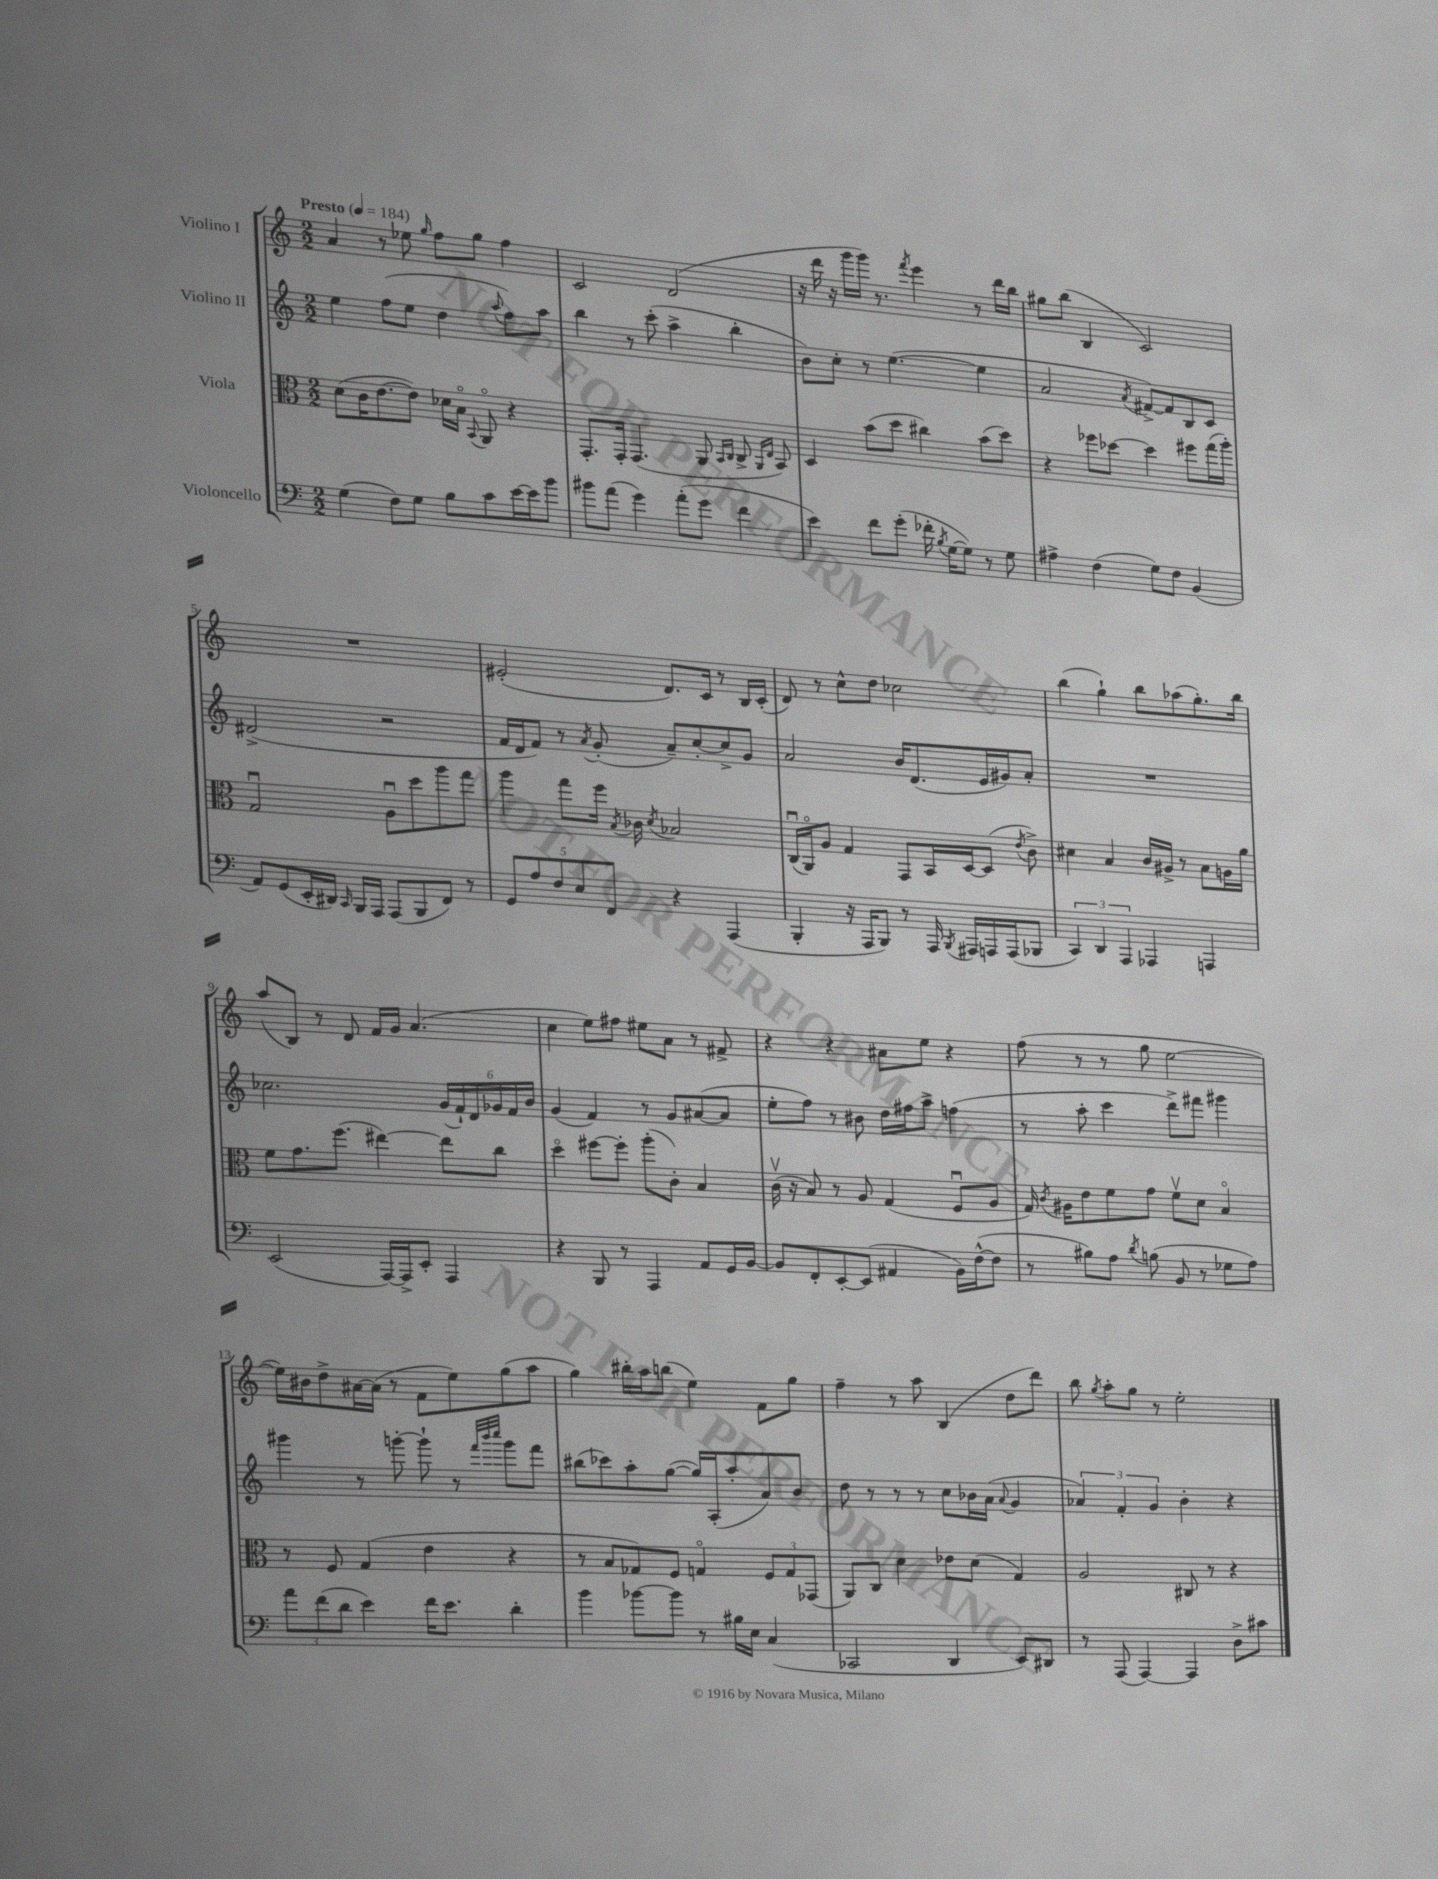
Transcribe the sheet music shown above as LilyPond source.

<<
\new StaffGroup <<
\new Staff = "s0" \with { instrumentName = "Violino I" } {
    \clef treble \key c \major \numericTimeSignature \time 2/2 \tempo "Presto" 4 = 184
    \autoBeamOff a'4 r8 ees''8 \grace { g''16 } f''8[ g''8] f''4 |
    c'2 d'2( |
    r16 d'''16 r16 g'''16[ g'''16]) r8. \acciaccatura { f'''8 } e'''4 r8 d'''16[ b''16] |
    gis''8[ b''8]( b4 c'2) |
    R1 |
    eis'2-.( d'8.[) c'16] r8 b16[ c'16]-.( |
    d'8) r8 c''8[-^ d''8] ces''2 |
    b''4( g''4-!) b''8[ aes''8( g''8.-.) b''16] |
    a''8[( b8]) r8 d'8 f'16[ g'16] a'4.( |
    c''4 e''8[) fis''8] eis''8[ a'8] r8 fis'8-> |
    r4 r4 ais'8[ e''8] r4 |
    f''8( r8 r8 g''8 e''2~ |
    e''16[) bis'16 d''8-> ais'16~ ais'16]( r8 f'8[ e''8) g''8( a''8] |
    g''4) bis''16[-. a''16 b''8]( e''4) f'8[ g''8] |
    f''4-- r8 a''8 b4( d''8[ d'''8]) |
    b''8 \acciaccatura { g''8 } a''8[-. g''8] r8 e''2-. \bar "|." |
}
\new Staff = "s1" \with { instrumentName = "Violino II" } {
    \clef treble \key c \major \numericTimeSignature \time 2/2
    \autoBeamOff e''4 f''8[( e''8] d''4 \appoggiatura { a''8 } f''8[) a''8] |
    b''4 r8 c'''8-.( a''4-> b''4-. |
    b'8[) c''8]-. r8 e''4.~( e''4 |
    a'2 \acciaccatura { a'8 } fis'8[~->) fis'8 b8 c'8] |
    dis'2->( r2 |
    f'16[ d'16 f'8]) r8 \acciaccatura { a'8 } g'8-.( a'8[--) c''8~-. c''8-> g'8] |
    a'2 b'16[ d'8.( e'16 gis'16) a'8]-. |
    R1 |
    ces''2. \tuplet 6/4 { g'16[( f'16-!) d'16 ges'16 f'16 b'16] } |
    g'4( f'4) r8 g'8[ ais'8~( ais'8] |
    e''8[-. f''8]) r8 bis'8 d''16[ fis''16 a''8]-> f''4( |
    r8 a''8-. c'''4 d'''8[->) fis'''8] gis'''4 |
    gis'''4 r8 g'''8~-. g'''8-! r8 \grace { f'''32[ b'''32 c''''32] } g'''8[ f'''8] |
    bis''8[( ces'''8) a''8-. g''8]~( g''16[) a16-.( a''8-. a'8) b'8] |
    d''8 r8 r8 r8 c''8[ bes'16 a'16]( \appoggiatura { a'8 } g'4 |
    \tuplet 3/2 { aes'4) f'4-. g'4 } b'4-. r4 \bar "|." |
}
\new Staff = "s2" \with { instrumentName = "Viola" } {
    \clef alto \key c \major \numericTimeSignature \time 2/2
    \autoBeamOff d'8[( c'16 e'8.~ e'8]) des'16[ b16]\flageolet \appoggiatura { b,8 } a,8\flageolet r4 |
    g,8.[-. g,16]-. g,4.( a,8 \grace { b,16[ c16] } c8-> \grace { a,16[ e16] } b,8) |
    d4 b'8[( d''8] cis''4) b'8[( d''8]) |
    r4 fes''8[ des''8]~ des''4 fis''8[ g''16( a''16]-.) |
    g2\downbow a8[\downbow d''8 a''8 g''8] |
    a''4 g''8[ f''16] \acciaccatura { b8 } ces'16 \acciaccatura { d'8 } bes2 |
    c16[\downbow( a,16\flageolet) a8] g4 g,8[ b,16 d16~ d8]( \acciaccatura { e'8 } c'8->) |
    dis'4 b4 c'16[ ais16]-> r8 b8[ a16 a'16] |
    f'8[ g'8. f''8.]( eis''4~) eis''8[ c''8] |
    d''4\flageolet fis''8[~ fis''8]-. a''8[-.( c'8]-.) b4 |
    c'16\upbow( r16 b8) r8 a8 g4( f8[\downbow a8] |
    g16) \acciaccatura { c'8 } ais16[ e'8 f'8 g'8] f'8[\upbow d'8] b4\flageolet |
    r8 f8 g4( e'4 r4 |
    r8 b8[ ges8) f8] g4\flageolet \tuplet 3/2 { f8[ g8 ges,8]( } |
    a,8[) c8] d'4 ees'8[ d'8]( g4) |
    a2 cis8 r8 r4 \bar "|." |
}
\new Staff = "s3" \with { instrumentName = "Violoncello" } {
    \clef bass \key c \major \numericTimeSignature \time 2/2
    \autoBeamOff g4( f8[) g8] b8[ c'8 e'16~ e'16 b'8] |
    bis'8[ a'8]( g'4) a'8[-.( g'8] f'4 |
    e'4) f'8[ g'8]-.( fes'16-. \acciaccatura { b8 } g16[~ g8]) r8 g8 |
    ais4-> f4( g8[) f8] b,4( |
    a,8[) g,8( e,16-. dis,16]) \grace { c,16 } b,,16[ a,,16] a,,8[( b,,8 f,8]) r8 |
    \tuplet 5/4 { g,8[ a8 f8 e8 f,8] } r4 a,,4( |
    b,,4-. r16 a,,16[ b,,8]) r8 a,,16 \acciaccatura { b,,8 } ais,,16[ a,,16 a,,16( bes,,8] |
    \tuplet 3/2 { c,4) d,4 a,,4 } aes,,4 a,,4 |
    e,2( a,,16[~) a,,16-> e,8]-. a,,4 |
    r4 b,,8 r8 a,,4 a,8[ g,16 b,16]~ |
    b,8[ f,8-. e,8~-. e,8]( ais,4 b,16[) f16~-^( f8] |
    r8 bis8[) a8] \acciaccatura { d'8 } b8( b,8 r8 ges8[ a8]) |
    \tuplet 3/2 { a'8[ f'8( d'8] } e'4) f'16[ e'8.] d'4-. |
    b'4 bes'8[~ bes'8] r8 bis16[ e16] c4( |
    ces,2 d,4 e,8[) dis,8] |
    r8 a,,8( a,,4~) a,,4 d8[-> cis'8] \bar "|." |
}
>>
>>
